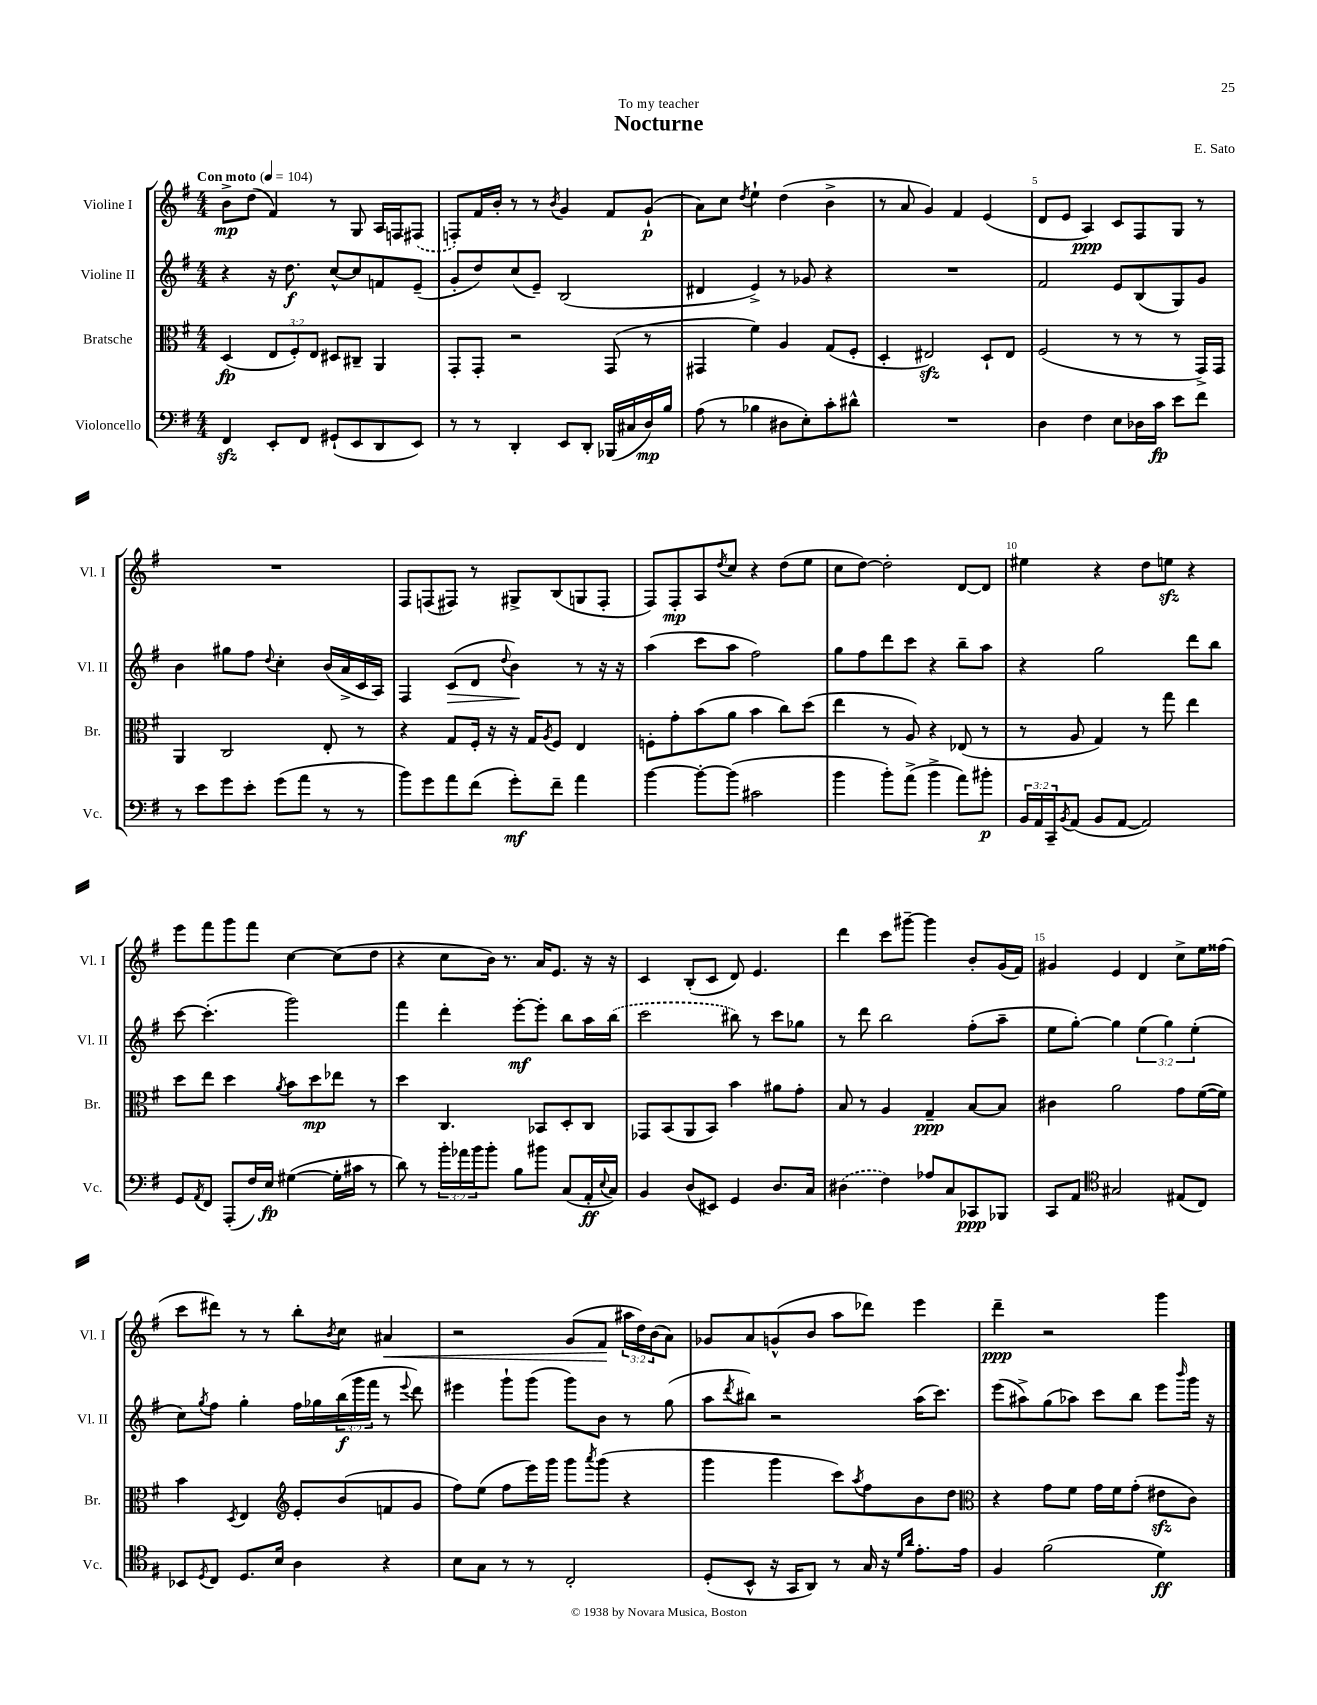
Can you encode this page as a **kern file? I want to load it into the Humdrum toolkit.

**kern	**dynam	**kern	**dynam	**kern	**dynam	**kern	**dynam
*part4	*part4	*part3	*part3	*part2	*part2	*part1	*part1
*staff4	*staff4	*staff3	*staff3	*staff2	*staff2	*staff1	*staff1
*I"Violoncello	*	*I"Bratsche	*	*I"Violine II	*	*I"Violine I	*
*I'Vc.	*	*I'Br.	*	*I'Vl. II	*	*I'Vl. I	*
*clefF4	*	*clefC3	*	*clefG2	*	*clefG2	*
*k[f#]	*	*k[f#]	*	*k[f#]	*	*k[f#]	*
*M4/4	*	*M4/4	*	*M4/4	*	*M4/4	*
*MM104	*	*MM104	*	*MM104	*	*MM104	*
=1	=1	=1	=1	=1	=1	=1	=1
!	!	!	!	!	!	!LO:TX:a:B:t=Con moto	!
4FF#zz/	.	(4D/	fp	4r	.	8b^\L	mp
.	.	.	.	.	.	(8dd\J	.
8EE'/L	.	12E/L	.	16r	.	4f#/)	.
.	.	.	.	8.dd\	f	.	.
.	.	12F#'/)	.	.	.	.	.
8FF#/J	.	.	.	.	.	.	.
.	.	12E/J	.	.	.	.	.
(8GG#X`/L	.	8D#X/L	.	[8cc^^/L	.	8r	.
8EE/	.	8C#X~/J	.	8cc/]	.	8G/	.
8DD/	.	4AA/	.	8fn/	.	16A/LL	.
.	.	.	.	.	.	16Fn/J	.
8EE/J)	.	.	.	(8e~/J	.	(8F#X/J	.
=2	=2	=2	=2	=2	=2	=2	=2
8r	.	8GG'/L	.	8g'/L	.	8Fn'/L)	.
8r	.	8GG'/J	.	8dd/)	.	16f#/L	.
.	.	.	.	.	.	16b'/JJ	.
4DD'/	.	2r	.	(8cc/	.	8r	.
.	.	.	.	8e~/J)	.	8r	.
.	.	.	.	.	.	8qb/	.
8EE/L	.	.	.	(2B/	.	4g/	.
8DD'/J	.	.	.	.	.	.	.
(16BBB-X/LL	.	(8GG/	.	.	.	8f#/L	.
16C#X/	.	.	.	.	.	.	.
16D/)	mp	8r	.	.	.	(8g`/J	p
16B/JJ	.	.	.	.	.	.	.
=3	=3	=3	=3	=3	=3	=3	=3
(8A\	.	4GG#X/	.	4d#X/	.	8a\L)	.
8r	.	.	.	.	.	8cc\J	.
.	.	.	.	.	.	8qdd/	.
4B-X\	.	4f#\)	.	4e^/)	.	4ee`\	.
8D#X\L	.	4A/	.	8r	.	(4dd\	.
8E'\)	.	.	.	8g-X/	.	.	.
8c'\	.	(8G/L	.	4r	.	4b^\	.
8d#X^^\J	.	8F#'/J	.	.	.	.	.
=4	=4	=4	=4	=4	=4	=4	=4
1r	.	4D'/	.	1r	.	8r	.
.	.	.	.	.	.	8a/	.
.	.	2E#Xzz/)	.	.	.	4g/)	.
.	.	.	.	.	.	4f#/	.
.	.	8D`/L	.	.	.	(4e/	.
.	.	8E#/J	.	.	.	.	.
=5	=5	=5	=5	=5	=5	=5	=5
4D\	.	(2F#/	.	2f#/	.	8d/L	.
.	.	.	.	.	.	8e/J	.
4F#\	.	.	.	.	.	4A/)	ppp
8E\L	.	8r	.	8e/L	.	8c/L	.
16D-X\L	.	8r	.	(8B/	.	8F#/	.
16c\JJ	fp	.	.	.	.	.	.
8e\L	.	8r	.	8G/)	.	8G/J	.
8f#\J	.	16GG^/LL)	.	8g/J	.	8r	.
.	.	16GG/JJ	.	.	.	.	.
!!LO:LB:g=z
=6	=6	=6	=6	=6	=6	=6	=6
8r	.	4AA/	.	4b\	.	1r	.
8e\L	.	.	.	.	.	.	.
8g\	.	2C/	.	8gg#X\L	.	.	.
8e'\J	.	.	.	8ff#\J	.	.	.
.	.	.	.	8qqdd/	.	.	.
(8g\L	.	.	.	4cc'\	.	.	.
8a\J	.	.	.	.	.	.	.
8r	.	8E'/	.	(16b/LL	.	.	.
.	.	.	.	16a^/	.	.	.
8r	.	8r	.	16c/	.	.	.
.	.	.	.	16A/JJ)	.	.	.
=7	=7	=7	=7	=7	=7	=7	=7
8b\L)	.	4r	.	4F#/	.	8F#/L	.
8g\	.	.	.	.	.	(8Fn/	.
!	!	!	!	!	!LO:HP:b	!	!
8a\	.	8G/L	.	(8c/L	>	8F#X/J)	.
(8f#\J	.	16F#'/Jk	.	8d/J	.	8r	.
.	.	16r	.	.	.	.	.
.	.	.	.	8qqdd/	.	.	.
8g'\L)	mf	16r	.	4b\)	.	8G#X^/L	.
.	.	16G/KL	.	.	.	.	.
.	.	8qA/	.	.	.	.	.
8f#~\J	.	8F#/J	.	.	.	(8B/	.
4a\	.	4E/	.	8r	]	8Gn/	.
.	.	.	.	16r	.	8F#'/J	.
.	.	.	.	16r	.	.	.
=8	=8	=8	=8	=8	=8	=8	=8
[4b\	.	8Fn'\L	.	(4aa\	.	8F#/L)	.
.	.	8g'\	.	.	.	8F#'/	mp
8b'\L_	.	(8b\	.	8ccc\L	.	8A/	.
.	.	.	.	.	.	8qdd/	.
(8b\J]	.	8a\J	.	8aa\J	.	8cc/J	.
2c#X\	.	4b\	.	2ff#\)	.	4r	.
.	.	8cc\L)	.	.	.	(8dd\L	.
.	.	(8dd\J	.	.	.	8ee\J	.
=9	=9	=9	=9	=9	=9	=9	=9
4b\	.	4ee\	.	8gg\L	.	8cc\L	.
.	.	.	.	8ff#\	.	[8dd\J)	.
8b'\L)	.	8r	.	8ddd\	.	2dd'\]	.
(8a^\J	.	8A/)	.	8ccc\J	.	.	.
4b^\	.	4r	.	4r	.	.	.
8a\L)	.	(8E-X/	.	8bb~\L	.	[8d/L	.
8b#X'\J	p	8r	.	8aa\J	.	8d/J]	.
=10	=10	=10	=10	=10	=10	=10	=10
24BB/LL	.	8r	.	4r	.	4ee#X\	.
24AA/	.	.	.	.	.	.	.
24CC~/J	.	.	.	.	.	.	.
8qBB/	.	.	.	.	.	.	.
(8AA/J	.	8A/	.	.	.	.	.
8BB/L	.	4G/)	.	2gg\	.	4r	.
[8AA/J	.	.	.	.	.	.	.
2AA/])	.	8r	.	.	.	8dd\L	.
.	.	8gg\	.	.	.	8eenzz\J	.
.	.	4ee\	.	8ddd\L	.	4r	.
.	.	.	.	8bb\J	.	.	.
!!LO:LB:g=z
=11	=11	=11	=11	=11	=11	=11	=11
8GG/L	.	8dd\L	.	[8ccc\	.	8eee\L	.
8qAA/	.	.	.	.	.	.	.
8FF#/J	.	8ee\J	.	(4.ccc'\]	.	8fff#\	.
(8AAA'/L	.	4dd\	.	.	.	8ggg\	.
16F#/L)	.	.	.	.	.	8fff#\J	.
16E/JJ	fp	.	.	.	.	.	.
.	.	8qa/	.	.	.	.	.
([4G#X\	.	8b\L	.	2ggg\)	.	[4cc\	.
.	.	8dd\	mp	.	.	.	.
16G#'\LL]	.	8ee-X\J	.	.	.	(8cc\L]	.
16c#X\JJ	.	.	.	.	.	.	.
8r	.	8r	.	.	.	8dd\J	.
=12	=12	=12	=12	=12	=12	=12	=12
8d\)	.	4dd\	.	4fff#\	.	4r	.
8r	.	.	.	.	.	.	.
24b'\LL	.	4.C/	.	4ddd'\	.	8cc\L	.
24a-X\	.	.	.	.	.	.	.
24b\J	.	.	.	.	.	.	.
8b'\J	.	.	.	.	.	16b\Jk)	.
.	.	.	.	.	.	8.r	.
8B\L	.	.	.	[8eee'\L	mf	.	.
8b#X\J	.	8BB-X/L	.	8eee'\J]	.	16a/KL	.
.	.	.	.	.	.	8.e/J	.
(8C/L	.	8D'/	.	8bb\L	.	.	.
16AA'/L	ff	8C/J	.	16aa\L	.	16r	.
8qqE/	.	.	.	.	.	.	.
16C/JJ)	.	.	.	(16bb\JJ	.	16r	.
=13	=13	=13	=13	=13	=13	=13	=13
4BB/	.	8GG-X/L	.	2ccc\	.	4c/	.
.	.	(8BB/	.	.	.	.	.
(8D/L	.	8AA/	.	.	.	(8B'/L	.
8EE#X/J)	.	8BB/J)	.	.	.	8c/J	.
4GG/	.	4b\	.	8bb#X\)	.	8d/)	.
.	.	.	.	8r	.	4.e/	.
8.D/L	.	8a#X\L	.	8ccc\L	.	.	.
.	.	8g'\J	.	8gg-X\J	.	.	.
16C/Jk	.	.	.	.	.	.	.
=14	=14	=14	=14	=14	=14	=14	=14
(4D#X\	.	8B/	.	8r	.	4ddd\	.
.	.	8r	.	8ddd\	.	.	.
4F#\)	.	4A/	.	2bb\	.	8ccc\L	.
.	.	.	.	.	.	[8ggg#X~\J	.
8A-X/L	.	4G~/	ppp	.	.	4ggg#\]	.
8C/	.	.	.	.	.	.	.
8CC-X/	ppp	[8B/L	.	(8ff#'\L	.	8b'/L	.
8BBB-X/J	.	8B/J]	.	8aa~\J	.	(16g/L	.
.	.	.	.	.	.	16f#/JJ)	.
=15	=15	=15	=15	=15	=15	=15	=15
8CC/L	.	4c#X\	.	8ee\L	.	4g#X/	.
8AA/J	.	.	.	[8gg'\J)	.	.	.
*clefC4	*	*	*	*	*	*	*
2G#X/	.	2a\	.	4gg\]	.	4e/	.
.	.	.	.	(6ee\	.	4d/	.
.	.	.	.	6gg\)	.	.	.
(8E#X/L	.	8g\L	.	.	.	8cc^\L	.
.	.	.	.	(6ee'\	.	.	.
8C/J)	.	([16f#\L	.	.	.	16ee\L	.
.	.	16f#\JJ])	.	.	.	(16ff##X\JJ	.
!!LO:LB:g=z
=16	=16	=16	=16	=16	=16	=16	=16
8BB-X/L	.	4b\	.	8cc\L)	.	8ccc\L	.
8qD/	.	.	.	8qgg/	.	.	.
8C/J	.	.	.	8ff#\J	.	8ddd#X\J)	.
.	.	8qD/	.	.	.	.	.
8.D/L	.	4E/	.	4gg'\	.	8r	.
.	.	.	.	.	.	8r	.
16B/Jk	.	.	.	.	.	.	.
*	*	*clefG2	*	*	*	*	*
4A\	.	8e'/L	.	16ff#\LL	.	8bb'\L	.
.	.	.	.	16gg-X\	.	.	.
.	.	.	.	.	.	8qb/	.
.	.	(8b/	.	(24bb\	f	8cc\J	.
.	.	.	.	24ggg\	.	.	.
.	.	.	.	24fff#\JJ	.	.	.
!	!	!	!	!	!	!	!LO:HP:b
4r	.	8fn/	.	8r	.	4a#X/	<
.	.	.	.	8qqeee/	.	.	.
.	.	8g/J	.	8ddd\)	.	.	.
=17	=17	=17	=17	=17	=17	=17	=17
8B\L	.	8ff#\L)	.	4eee#X\	.	2r	.
8G\J	.	(8ee\J	.	.	.	.	.
8r	.	8ff#\L	.	8ggg`\L	.	.	.
8r	.	16eee\L)	.	(8ggg\J	.	.	.
.	.	16ggg\JJ	.	.	.	.	.
2C'/	.	8ggg\L	.	8ggg\L)	.	(8g/L	.
.	.	8qaaa/	.	.	.	.	.
.	.	(8ggg\J	.	8b\J	.	8f#/J	.
.	.	4r	.	8r	.	24aa#X\LL	[
.	.	.	.	.	.	24dd\)	.
.	.	.	.	.	.	(24b\J	.
.	.	.	.	(8gg\	.	8a\J)	.
=18	=18	=18	=18	=18	=18	=18	=18
(8D'/L	.	4ggg\	.	8aa\L	.	8g-X/L	.
.	.	.	.	8qddd/	.	.	.
8BB^^/J	.	.	.	8bb#X\J)	.	8a/	.
16r	.	4ggg\	.	2r	.	(8gn^^/	.
16GG/KL	.	.	.	.	.	.	.
8AA/J)	.	.	.	.	.	8b/J	.
8r	.	8ccc\L)	.	.	.	8aa\L	.
.	.	8qaa/	.	.	.	.	.
16G/	.	8ff#\	.	.	.	8ddd-X\J)	.
16r	.	.	.	.	.	.	.
16qqd/LL	.	.	.	.	.	.	.
16qqa/JJ	.	.	.	.	.	.	.
8.e'\L	.	8b\	.	(16aa\KL	.	4eee\	.
.	.	.	.	8.ccc\J)	.	.	.
.	.	8dd\J	.	.	.	.	.
16e\Jk	.	.	.	.	.	.	.
=19	=19	=19	=19	=19	=19	=19	=19
*	*	*clefC3	*	*	*	*	*
4F#/	.	4r	.	(8eee\L	.	4ddd~\	ppp
.	.	.	.	8aa#X^\)	.	.	.
(2f#\	.	8g\L	.	(8gg\	.	2r	.
.	.	8f#\J	.	8aa-X\J)	.	.	.
.	.	16g\LL	.	8ccc\L	.	.	.
.	.	16f#\J	.	.	.	.	.
.	.	(8g'\J	.	8bb\J	.	.	.
4d\)	ff	8e#Xzz\L	.	8eee\L	.	4ggg\	.
.	.	.	.	16qqbbb/	.	.	.
.	.	8c\J)	.	16ggg\Jk	.	.	.
.	.	.	.	16r	.	.	.
==	==	==	==	==	==	==	==
*-	*-	*-	*-	*-	*-	*-	*-
